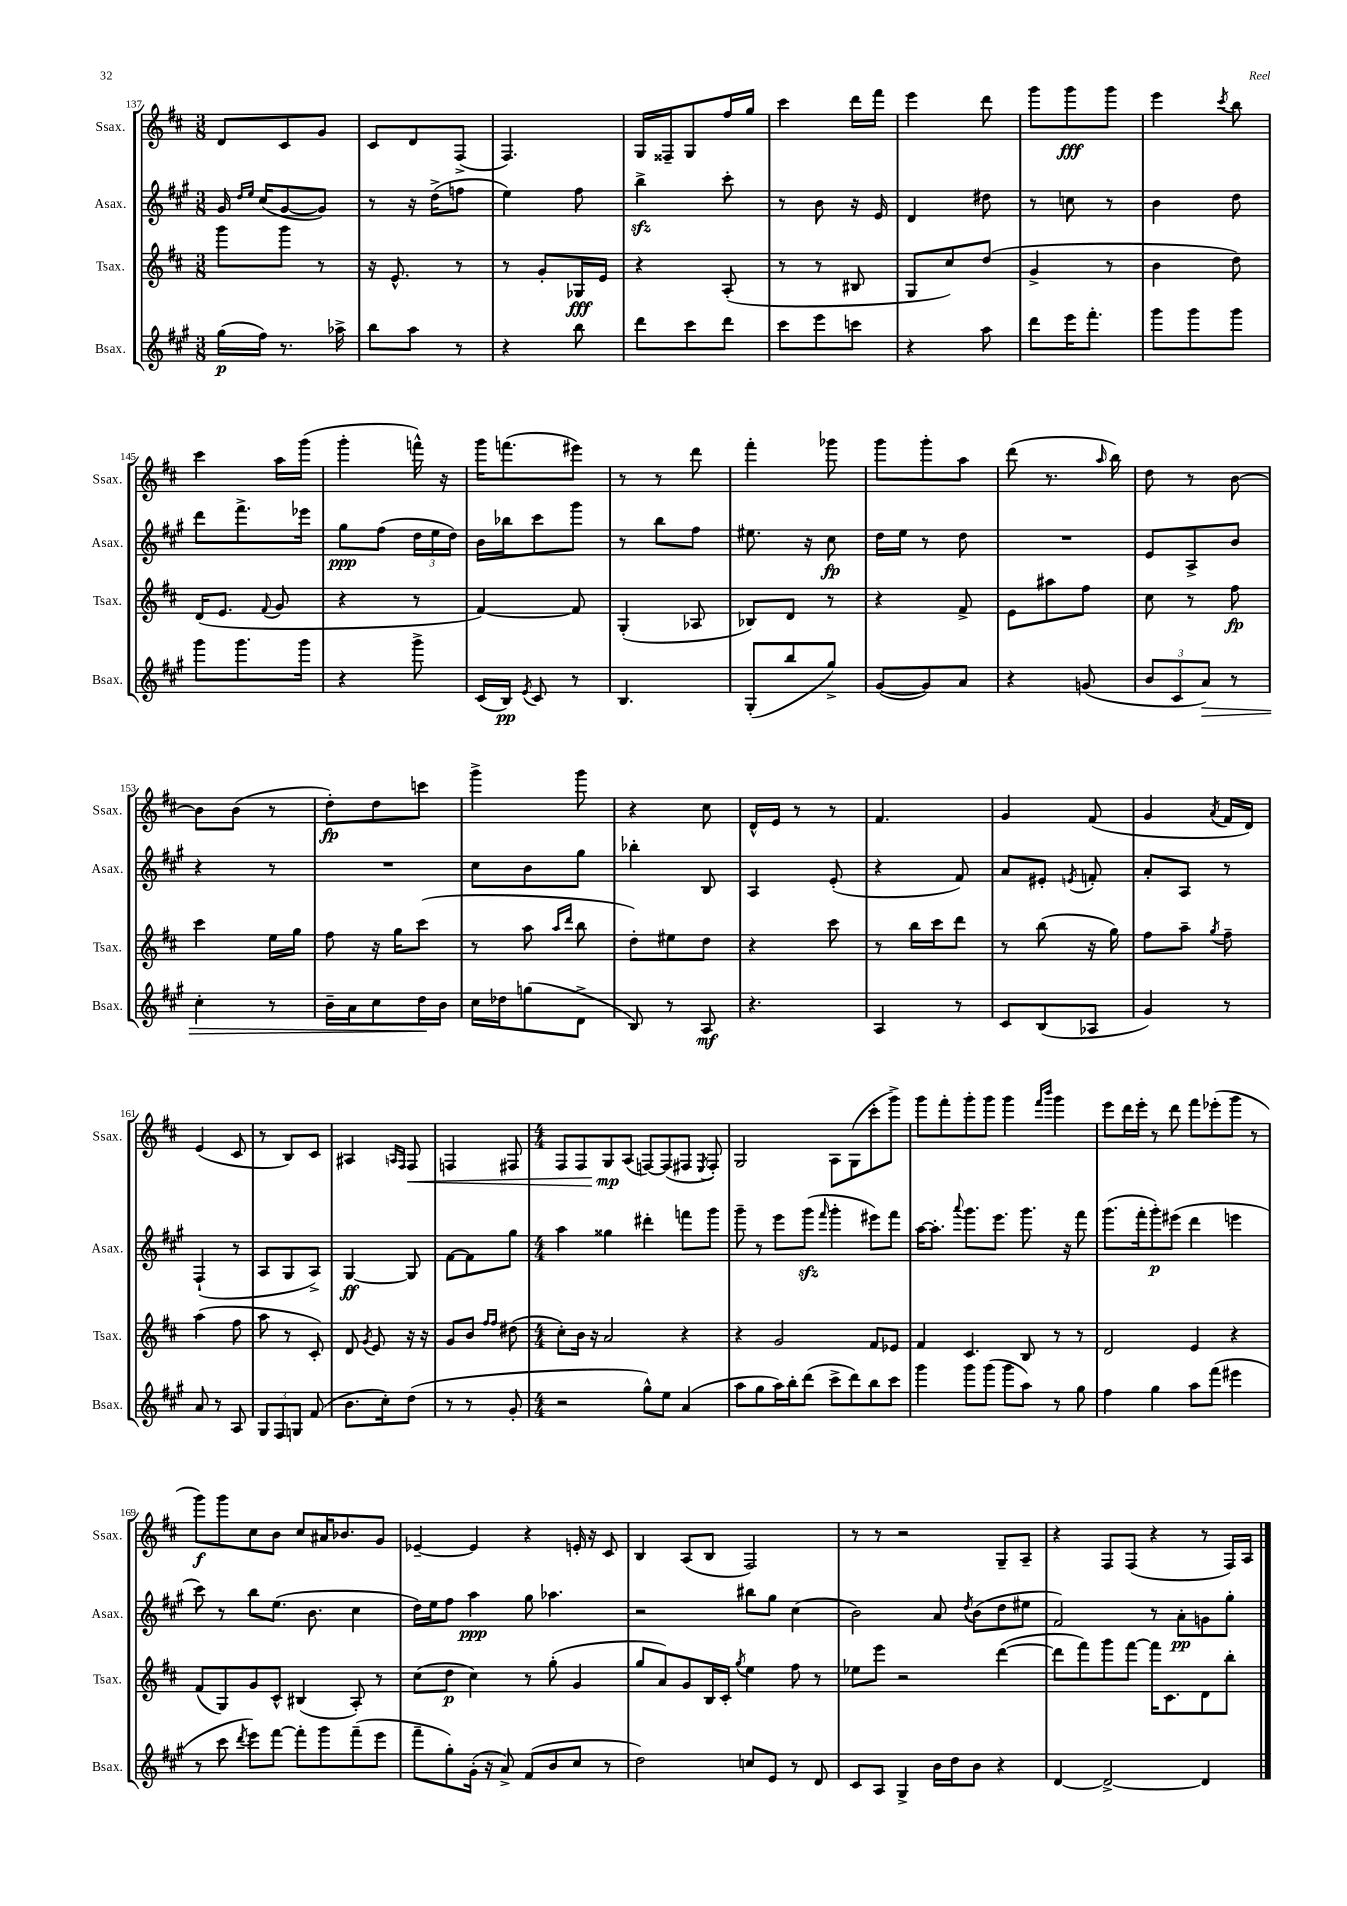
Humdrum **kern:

**kern	**kern	**kern	**kern
*staff4	*staff3	*staff2	*staff1
*clefG2	*clefG2	*clefG2	*clefG2
*k[f#c#g#]	*k[f#c#]	*k[f#c#g#]	*k[f#c#]
*M3/8	*M3/8	*M3/8	*M3/8
(16gg#\LL	8ggg\L	16g#/	8d/L
.	.	16qqdd/LL	.
.	.	16qqee/JJ	.
16ff#\JJ)	.	(16cc#/LK	.
8.r	8ggg\J	[8g#/	8c#/
.	8r	8g#/]J)	8g/J
16aa-^\	.	.	.
=	=	=	=
8bb\L	16r	8r	8c#/L
.	8.e^^/	.	.
8aa\J	.	16r	8d/
.	.	(16dd^\LK	.
8r	8r	8ff\J	(8F#^/J
=	=	=	=
4r	8r	4ee\)	4.F#/)
.	8g'/L	.	.
8bb\	16G-/L	8ff#\	.
.	16e/JJ	.	.
=	=	=	=
8ddd\L	4r	4bb^\	16G/LL
.	.	.	16F##~/J
8ccc#\	.	.	8G/
8ddd\J	(8A'/	8ccc#'\	16ff#/L
.	.	.	16gg/JJ
=	=	=	=
8ccc#\L	8r	8r	4ccc#\
8eee\	8r	8b\	.
8ccc\J	8B#/	16r	16ddd\LL
.	.	16e/	16fff#\JJ
=	=	=	=
4r	8G/L	4d/	4eee\
.	8cc#/)	.	.
8aa\	(8dd/J	8dd#\	8ddd\
=	=	=	=
8ddd\L	4g^/	8r	8ggg\L
16eee\K	.	8cc\	8ggg\
8.fff#'\J	.	.	.
.	8r	8r	8ggg\J
=	=	=	=
8ggg#\L	4b\	4b\	4eee\
8ggg#\	.	.	.
.	.	.	8qccc#/
8ggg#\J	8dd\)	8dd\	8bb\
=	=	=	=
8ggg#\L	(16d/LK	8ddd\L	4ccc#\
.	8.e/J	.	.
8.ggg#\	.	8.fff#^\	.
.	8qqf#/	.	.
.	8g/	.	16aa\LL
16ggg#\Jk	.	16eee-\Jk	(16ggg\JJ
=	=	=	=
4r	4r	8gg#\L	4ggg'\
.	.	(8ff#\J	.
8ggg#^\	8r	24dd\LL	16fff^^\)
.	.	24ee\	.
.	.	.	16r
.	.	24dd\JJ)	.
=	=	=	=
(16c#/LL	[4f#/)	16b\LL	16ggg\LK
16B/JJ)	.	16bb-\J	(8.fff\
8qe/	.	.	.
8c#/	.	8ccc#\	.
8r	8f#/]	8ggg#\J	8eee#\J)
=	=	=	=
4.B/	(4G'/	8r	8r
.	.	8bb\L	8r
.	8A-/	8ff#\J	8ddd\
=	=	=	=
(8G#'/L	8B-/L)	8.ee#\	4fff#'\
8bb/	8d/J	.	.
.	.	16r	.
8gg#^/J)	8r	8cc#\	8ggg-\
=	=	=	=
([8g#/L	4r	16dd\LL	8ggg\L
.	.	16ee\JJ	.
8g#/])	.	8r	8ggg'\
8a/J	8f#^/	8dd\	8aa\J
=	=	=	=
4r	8e\L	4.r	(8ddd\
.	8aa#\	.	8.r
(8g/	8ff#\J	.	.
.	.	.	16qqaa/
.	.	.	16bb\)
=	=	=	=
12b/L	8cc#\	8e/L	8dd\
12c#/	.	.	.
.	8r	8A^/	8r
12a/J)	.	.	.
8r	8ff#\	8b/J	[8b\
=	=	=	=
4cc#'\	4ccc#\	4r	8b\]L
.	.	.	(8b\J
8r	16ee\LL	8r	8r
.	16gg\JJ	.	.
=	=	=	=
16b~\LL	8ff#\	4.r	8dd'\L)
16a\J	.	.	.
8cc#\	16r	.	8dd\
.	16gg\LK	.	.
16dd\L	(8ccc#\J	.	8ccc\J
16b\JJ	.	.	.
=	=	=	=
16cc#\LL	8r	8cc#\L	4ggg^\
16dd-\J	.	.	.
(8gg\	8aa\	8b\	.
.	16qqaa/LL	.	.
.	16qqddd/JJ	.	.
8d^\J	8bb\	8gg#\J	8ggg\
=	=	=	=
8B/)	8dd'\L)	4bb-'\	4r
8r	8ee#\	.	.
8A/	8dd\J	8B/	8cc#\
=	=	=	=
4.r	4r	4A/	16d^^/LL
.	.	.	16e/JJ
.	.	.	8r
.	8ccc#\	(8e'/	8r
=	=	=	=
4A/	8r	4r	4.f#/
.	16bb\LL	.	.
.	16ccc#\J	.	.
8r	8ddd\J	8f#/)	.
=	=	=	=
8c#/L	8r	8a/L	4g/
(8B/	(8bb\	8e#'/J	.
.	.	8qe/	.
8A-/J	16r	8f'/	(8f#/
.	16gg\)	.	.
=	=	=	=
4g#/)	8ff#\L	8a'/L	4g/
.	8aa~\J	8A/J	.
.	8qgg/	.	8qa/
8r	8ff#~\	8r	16f#/LL
.	.	.	16d/JJ)
=	=	=	=
8a/	(4aa\	(4F#`/	(4e/
8r	.	.	.
8A/	8ff#\	8r	8c#/
=	=	=	=
12G#/L	8aa\	8A/L	8r
12F#/	.	.	.
.	8r	8G#/	8B/L)
12G/J	.	.	.
(8f#/	8c#'/)	8A^/J)	8c#/J
=	=	=	=
8.b\L	8d/	[4G#/	4A#/
.	8qg/	.	.
.	8e/	.	.
16cc#'\k)	.	.	.
.	.	.	16qqA/LL
.	.	.	16qqF#/JJ
(8dd\J	16r	8G#/]	8F#/
.	16r	.	.
=	=	=	=
8r	8g/L	[8f#\L	4F/
8r	8b/J	8f#\]	.
.	16qqff#/LL	.	.
.	16qqff#/JJ	.	.
8g#'/	(8dd#\	8gg#\J	8F#/
=	=	=	=
*M4/4	*M4/4	*M4/4	*M4/4
2r	8cc#'\L)	4aa\	8F#/L
.	16b\Jk	.	8F#/
.	16r	.	.
.	2a/	4gg##\	8G/
.	.	.	(8A/J
8gg#^^\L)	.	4ddd#'\	[8F/L)
8ee\J	.	.	(8F/]
(4a/	4r	8fff\L	8F#/J
.	.	.	8qE/
.	.	8ggg#\J	8F#'/)
=	=	=	=
8aa\L	4r	8ggg#~\	2G/
8gg#\	.	8r	.
16aa\L)	2g/	8eee\L	.
16bb'\J	.	.	.
(8ddd\J	.	(8ggg#\J	.
.	.	16qqfff#/	.
8ccc#^\L	.	4ggg#'\	8A\L
8ddd\)	.	.	(8G\
8bb\	8f#/L	8eee#\L)	8ccc#'\
8ccc#\J	8e-/J	8fff#\J	8ggg^\J)
=	=	=	=
4ggg#\	4f#/	[16aa\LK	8ggg\L
.	.	8.aa'\]J	.
.	.	.	8fff#'\
.	.	8qqaaa/	.
8ggg#\L	4.c#/	8.ggg#\L	8ggg'\
(8ggg#\J	.	.	8ggg\J
.	.	8.eee\J	.
8ggg#\L	.	.	4ggg\
8aa\J)	8B/	8.ggg#\	.
.	.	.	16qqfff#/LL
.	.	.	16qqbbb/JJ
8r	8r	.	4ggg\
.	.	16r	.
8gg#\	8r	8fff#\	.
=	=	=	=
4ff#\	2d/	(8.ggg#\L	8eee\L
.	.	.	16ddd\L
.	.	16fff#'\k	16eee'\JJ
4gg#\	.	8ggg#'\)	8r
.	.	(8eee#\J	8ddd\
8aa\L	4e/	4ddd\	8fff#\L
(8fff#\J	.	.	(8eee-'\
4eee#\	4r	4eee\	8ggg\J
.	.	.	8r
=	=	=	=
8r	(8f#/L	8ccc#\)	8ggg\L)
8ccc#\	8G/)	8r	8ggg\
8qddd/	.	.	.
8eee\L)	8g/	8bb\L	8cc#\
[8fff#\J	8c#^^/J	(8.ee\J	8b\J
8fff#'\]L	(4B#/	.	8cc#/L
.	.	8.b\	.
8ggg#\	.	.	16a#/K
.	.	.	8.b-/
(8fff#~\	8A'/)	4cc#\	.
8eee\J	8r	.	8g/J
=	=	=	=
8fff#~\L	(8cc#\L	16dd\LL)	[4e-~/
.	.	16ee\J	.
8gg#'\)	8dd\J	8ff#\J	.
(16g#'\Jk	4cc#\)	4aa\	4e-/]
16r	.	.	.
8a^/)	.	.	.
(8f#/L	8r	8gg#\	4r
8b/	(8gg'\	4.aa-\	.
8cc#/J	4g/	.	16e'/
.	.	.	16r
8r	.	.	8c#/
=	=	=	=
2dd\)	8gg/L	2r	4B/
.	8a/)	.	.
.	8g/	.	(8A/L
.	16B/L	.	8B/J
.	16c#'/JJ	.	.
.	8qgg/	.	.
8cc/L	4ee\	8bb#\L	2F#/)
8e/J	.	8gg#\J	.
8r	8ff#\	(4cc#\	.
8d/	8r	.	.
=	=	=	=
8c#/L	8ee-\L	2b\)	8r
8A/J	8eee\J	.	8r
4G#^/	2r	.	2r
16b\LL	.	8a/	.
16dd\J	.	.	.
.	.	8qdd/	.
8b\J	.	(8b\L	.
4r	([4ddd\	8dd\	8G~/L
.	.	8ee#\J	8A~/J
=	=	=	=
[4d/	8ddd\]L	2f#/)	4r
.	8fff#\)	.	.
2d^/_	8ggg\	.	8F#/L
.	[8fff#\J	.	(8F#/J
.	16fff#\]LK	8r	4r
.	8.c#\	.	.
.	.	8a'\L	.
4d/]	8d\	8g\	8r
.	8bb'\J	8gg#'\J	16F#/LL)
.	.	.	16A/JJ
==	==	==	==
*-	*-	*-	*-
